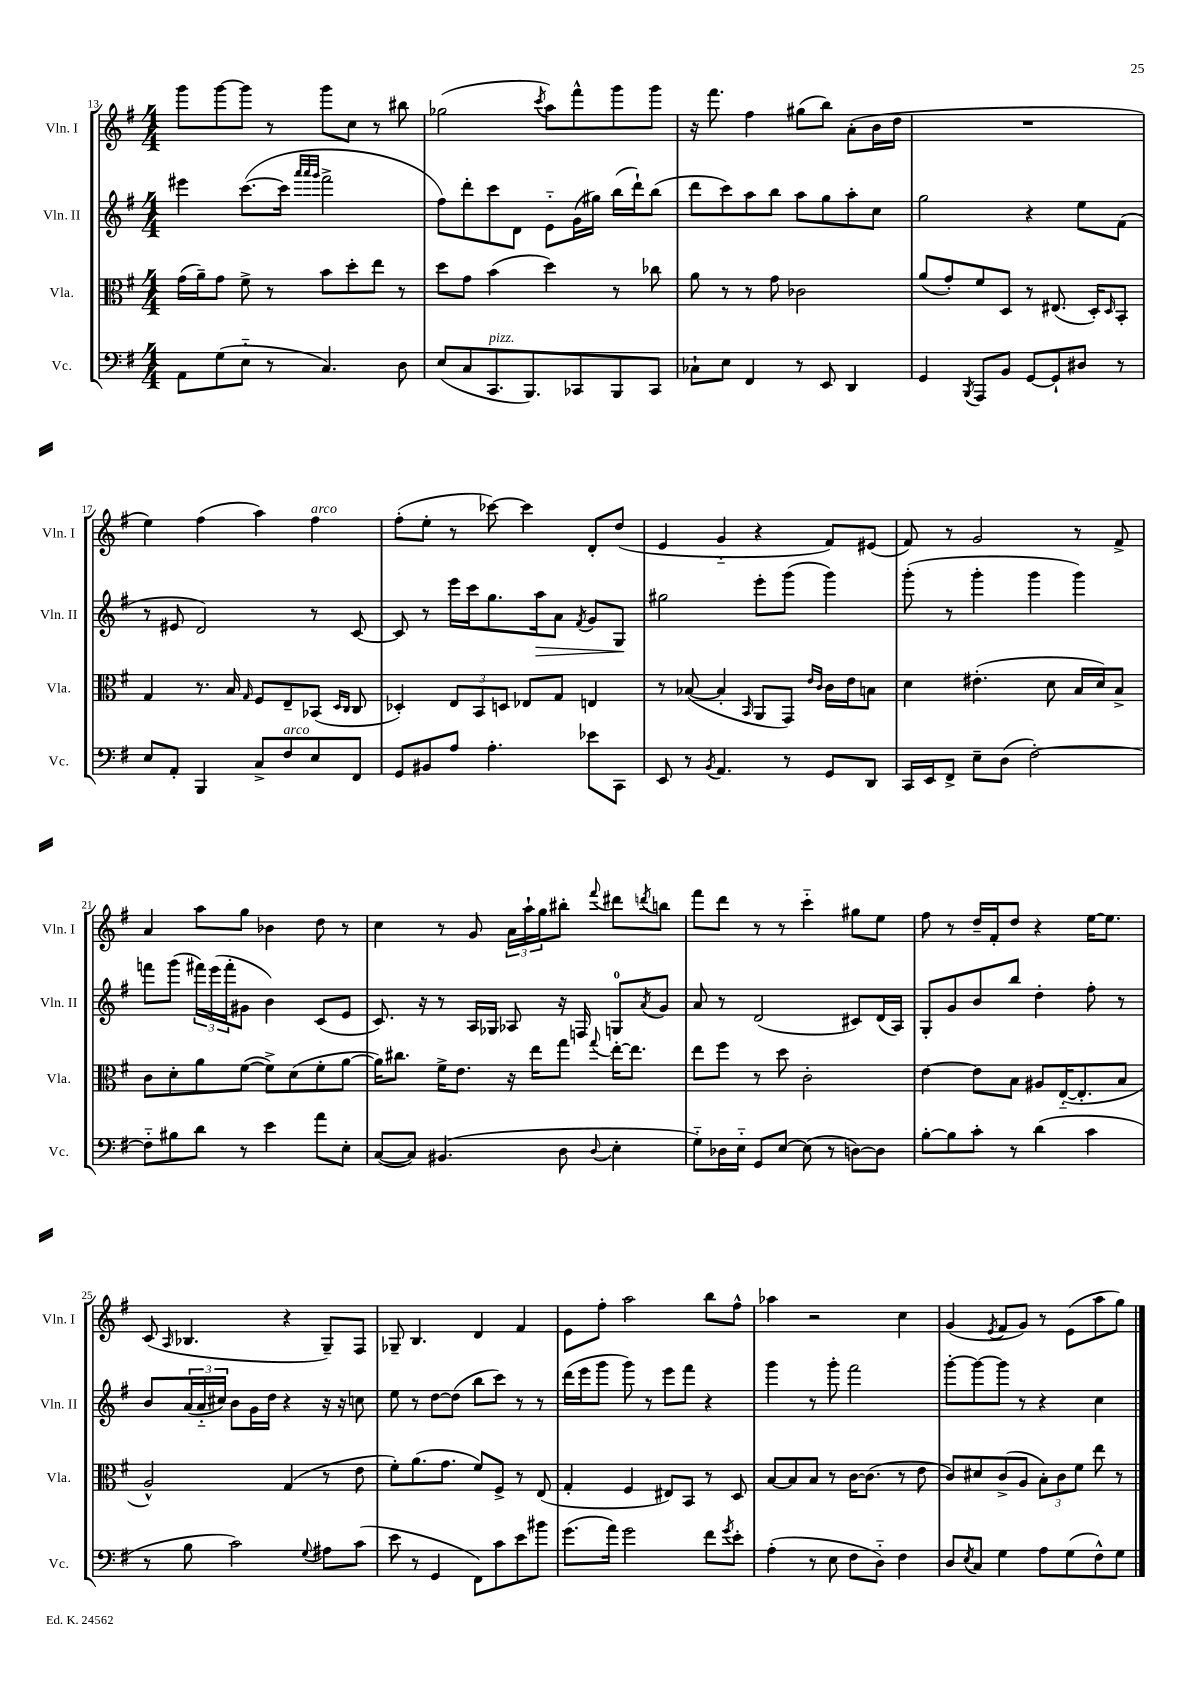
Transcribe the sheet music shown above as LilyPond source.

<<
\new StaffGroup <<
\new Staff = "s0" \with { instrumentName = "Vln. I" shortInstrumentName = "Vln. I" } {
    \clef treble \key g \major \numericTimeSignature \time 4/4
    g'''8 g'''8~ g'''8 r8 g'''8 c''8 r8 bis''8 |
    ges''2( \acciaccatura { c'''8 } a''8) fis'''8-^ g'''8 g'''8 |
    r16 fis'''8. fis''4 gis''8( b''8) a'8-.( b'16 d''16 |
    R1 |
    e''4) fis''4( a''4) fis''4^\markup { \italic "arco" } |
    fis''8-.( e''8-. r8 ces'''8~) ces'''4 d'8-. d''8( |
    e'4 g'4-_ r4 fis'8) eis'8( |
    fis'8) r8 g'2 r8 fis'8-> |
    a'4 a''8 g''8 bes'4 d''8 r8 |
    c''4 r8 g'8 \tuplet 3/2 { a'16 a''16-! g''16 } bis''8-. \appoggiatura { fis'''8 } dis'''8 \acciaccatura { d'''8 } b''8 |
    fis'''8 d'''8 r8 r8 c'''4-_ gis''8 e''8 |
    fis''8 r8 d''16-- fis'16-. d''8 r4 e''16~ e''8. |
    c'8( \grace { a16 } bes4. r4 g8--) fis8 |
    ges8-- b4. d'4 fis'4 |
    e'8 fis''8-. a''2 b''8 fis''8-^ |
    aes''4 r2 c''4 |
    g'4( \acciaccatura { e'8 } fis'8 g'8) r8 e'8( a''8 g''8) \bar "|." |
}
\new Staff = "s1" \with { instrumentName = "Vln. II" shortInstrumentName = "Vln. II" } {
    \clef treble \key g \major \numericTimeSignature \time 4/4
    eis'''4 c'''8.~( c'''16 \grace { a'''32 a'''32 g'''32 } fis'''2-> |
    fis''8) d'''8-. c'''8 d'8 e'8-_ g'16( gis''16) b''16( d'''16-!) b''8( |
    d'''8 c'''8) a''8 b''8 a''8 g''8 a''8-. c''8 |
    g''2 r4 e''8 fis'8( |
    r8 eis'8 d'2) r8 c'8~ |
    c'8 r8 e'''16 c'''16 g''8. a''16\> a'8 \acciaccatura { fis'8 } g'8 g8\! |
    gis''2 e'''8-. g'''8( g'''4) |
    g'''8-.( r8 g'''4-. g'''4 g'''4) |
    f'''8 g'''8( \tuplet 3/2 { fis'''16) e'''16( fis'''16-. } gis'8 b'4) c'8( e'8 |
    c'8.) r16 r8 a16 ges16 aes8 r16 f16 g8-0 \acciaccatura { a'8 } g'8 |
    a'8 r8 d'2( cis'8) d'16( a16) |
    g8-. g'8 b'8 b''8 d''4-. fis''8-. r8 |
    b'8 \tuplet 3/2 { a'16( a'16-_ cis''16) } b'8 g'16 d''16 r4 r16 r16 c''8 |
    e''8 r8 d''8~ d''8( b''8 c'''8) r8 r8 |
    d'''16( e'''16 g'''8 g'''8) r8 e'''8 fis'''8 r4 |
    g'''4 r8 g'''8-. fis'''2 |
    g'''8~-. g'''8~ g'''8 r8 r4 c''4 \bar "|." |
}
\new Staff = "s2" \with { instrumentName = "Vla." shortInstrumentName = "Vla." } {
    \clef alto \key g \major \numericTimeSignature \time 4/4
    g'16( a'16--) g'8 fis'8-> r8 b'8 d''8-. e''8 r8 |
    d''8 g'8 b'4( d''4) r8 ces''8 |
    a'8 r8 r8 g'8 ces'2 |
    a'8( g'8-.) fis'8 d8 r8 eis8.( d16-.) \grace { d16 } b,8-. |
    g4 r8. b16 \grace { g16 } fis8 e8-- bes,8( \grace { d16 c16 } c8 |
    des4-.) \tuplet 3/2 { e8 b,8 d8 } ees8 g8 e4 |
    r8 bes8~( bes4-. \grace { b,16 } a,8 g,8) \grace { e'16 c'16 } c'16 e'16 b8 |
    d'4 eis'4.-.( d'8 b16 d'16) b8-> |
    c'8 d'8-. a'8 fis'8~( fis'8->) d'8( fis'8-. a'8~ |
    a'16) cis''8. fis'16-> e'8. r16 e''16 g''8 \appoggiatura { g''8 } e''16~-. e''8. |
    e''8 fis''8 r8 d''8 c'2-. |
    e'4~ e'8 b8 ais8 e16~-_( e8.-. b8 |
    a2-^) g4( r8 e'8 |
    fis'8-.) a'8.( g'8. fis'8) fis8-> r8 e8( |
    g4-. fis4 eis8) b,8 r8 d8 |
    b8~ b8 b8 r8 c'16~ c'8.( r8 e'8 |
    c'8) dis'8 c'8->( a8 \tuplet 3/2 { b8-.) c'8 fis'8 } e''8 r8 \bar "|." |
}
\new Staff = "s3" \with { instrumentName = "Vc." shortInstrumentName = "Vc." } {
    \clef bass \key g \major \numericTimeSignature \time 4/4
    a,8 g8( e8-_ r8 c4.) d8 |
    e8( c8 c,8.^\markup { \italic "pizz." } b,,8.) ces,8 b,,8 ces,8 |
    ces8-! e8 fis,4 r8 e,8 d,4 |
    g,4 \acciaccatura { b,,8 } a,,8 b,8 g,8~ g,8-! dis8 r8 |
    e8 a,8-. b,,4 c8-> fis8^\markup { \italic "arco" } e8 fis,8 |
    g,8 bis,8 a8 a4.-. ees'8 c,8 |
    e,8 r8 \acciaccatura { b,8 } a,4. r8 g,8 d,8 |
    c,16 e,16 fis,8-> e8-- d8( fis2~-.) |
    fis8-_ bis8 d'8 r8 e'4 a'8 e8-. |
    c8~( c8) bis,4.( d8 \appoggiatura { d8 } e4-. |
    g8-_) des16 e16-_ g,8 e8~ e8( r8 d8~) d8 |
    b8~-. b8 c'8-. r8 d'4( c'4 |
    r8 b8 c'2) \appoggiatura { g8 } ais8 c'8( |
    e'8 r8 g,4 fis,8) c'8 e'8 bis'8 |
    g'8.( a'16) g'2 fis'8 \acciaccatura { g'8 } e'8-. |
    a4-.( r8 e8 fis8 d8-_) fis4 |
    d8 \acciaccatura { e8 } c8 g4 a8 g8( fis8-^) g8 \bar "|." |
}
>>
>>
\layout { \context { \Score currentBarNumber = #13 } }
